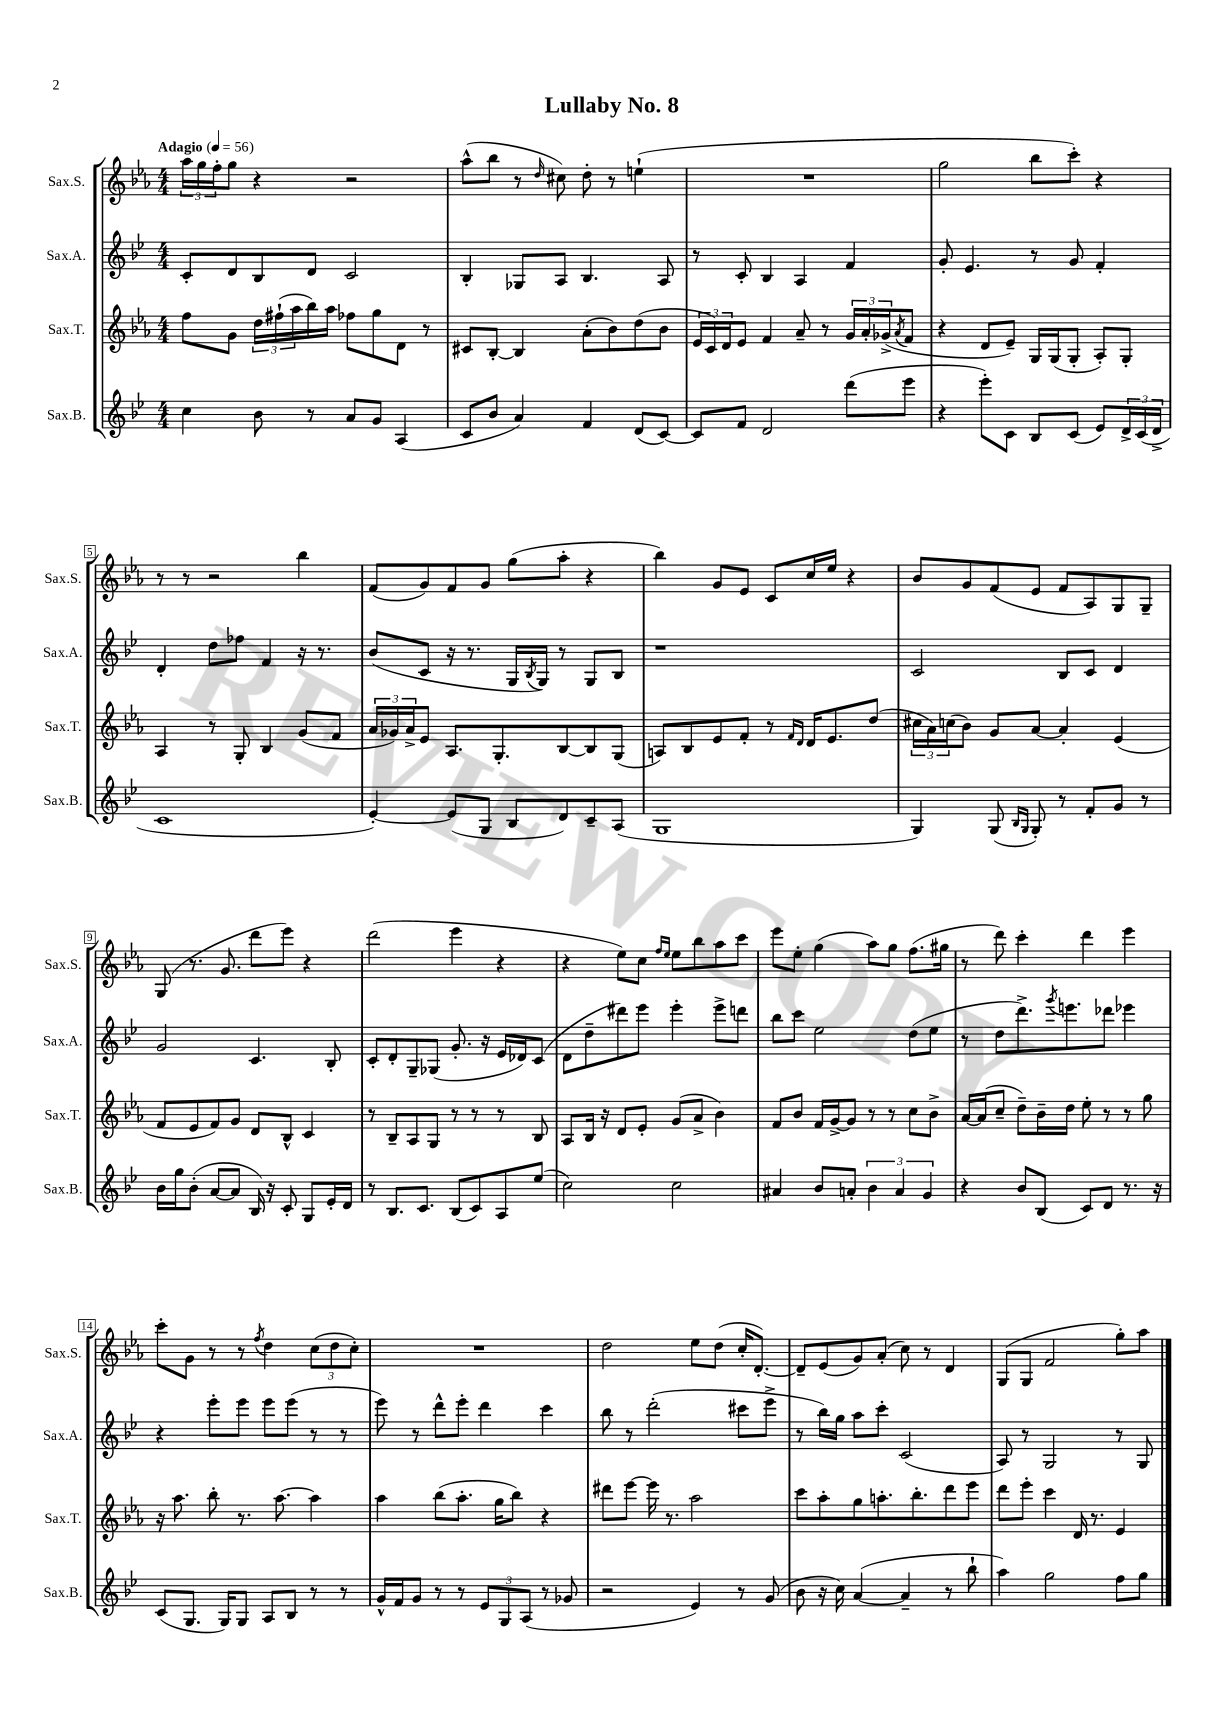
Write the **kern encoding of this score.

**kern	**kern	**kern	**kern
*staff4	*staff3	*staff2	*staff1
*clefG2	*clefG2	*clefG2	*clefG2
*k[b-e-]	*k[b-e-a-]	*k[b-e-]	*k[b-e-a-]
*M4/4	*M4/4	*M4/4	*M4/4
*MM56	*MM56	*MM56	*MM56
4cc\	8ff\L	8c'/L	24aa-\LL
.	.	.	24gg\
.	.	.	24ff'\J
.	8g\J	8d/	8gg\J
8b-\	24dd\LL	8B-/	4r
.	(24ff#`\	.	.
.	24aa-\	.	.
8r	16bb-\)	8d/J	.
.	16aa-\JJ	.	.
8a/L	8ff-\L	2c/	2r
8g/J	8gg\	.	.
(4A/	8d\J	.	.
.	8r	.	.
=	=	=	=
8c/L	8c#/L	4B-'/	(8aa-^^\L
8b-/J	[8B-'/J	.	8bb-\J
4a/)	4B-/]	8G-/L	8r
.	.	.	16qqdd/
.	.	8A/J	8cc#\)
4f/	(8a-'\L	4.B-/	8dd'\
.	8b-\)	.	8r
(8d/L	(8dd\	.	(4ee`\
[8c/J)	8b-\J	8A/	.
=	=	=	=
8c/]L	24e-/LL	8r	1r
.	24c/)	.	.
.	24d/J	.	.
8f/J	8e-/J	8c'/	.
2d/	4f/	4B-/	.
.	8a-~/	4A/	.
.	8r	.	.
(8ddd\L	24g/LL	4f/	.
.	24a-'/	.	.
.	(24g-^/J	.	.
.	8qa-/	.	.
8eee-\J	8f/J	.	.
=	=	=	=
4r	4r	8g'/	2gg\
.	.	4.e-/	.
8eee-'\L)	8d/L	.	.
8c\J	8e-~/J)	.	.
8B-/L	16G/LL	8r	8bb-\L
.	(16G/J	.	.
(8c/J	8G'/J	8g/	8ccc'\J)
8e-/L)	8A-'/L)	4f'/	4r
24d^/L	8G'/J	.	.
(24c/	.	.	.
24d^/JJ	.	.	.
=	=	=	=
1c	4A-/	4d'/	8r
.	.	.	8r
.	8r	8dd\L	2r
.	8G'/	8ff-\J	.
.	4B-/	4f/	.
.	(8g/L	16r	4bb-\
.	.	8.r	.
.	8f/J	.	.
=	=	=	=
[4e-'/)	24a-/LL	(8b-/L	(8f/L
.	24g-/)	.	.
.	24a-^/J	.	.
.	8e-/J	8c/J	8g/)
(8e-/]L	8.A-/L	16r	8f/
.	.	8.r	.
8G/J	.	.	8g/J
.	8.G'/	.	.
8B-/L	.	16G/LL	(8gg\L
.	.	8qB-/	.
.	.	16G/JJ)	.
8d/)	[8B-/	8r	8aa-'\J
8c~/	8B-/]	8G/L	4r
(8A/J	(8G/J	8B-/J	.
=	=	=	=
1G	8A/L)	1r	4bb-\)
.	8B-/	.	.
.	8e-/	.	8g/L
.	8f'/J	.	8e-/J
.	8r	.	8c/L
.	16qqf/LL	.	.
.	16qqd/JJ	.	.
.	16d/LK	.	16cc/L
.	8.e-/	.	16ee-/JJ
.	.	.	4r
.	(8dd/J	.	.
=	=	=	=
4G/)	24cc#\LL	2c/	8b-/L
.	24a-\)	.	.
.	(24cc\J	.	.
.	8b-\J)	.	8g/
(8G/	8g/L	.	(8f/
16qqB-/LL	.	.	.
16qqG/JJ	.	.	.
8G'/)	[8a-/J	.	8e-/J
8r	4a-'/]	8B-/L	8f/L
8f'/L	.	8c/J	8A-/)
8g/J	(4e-/	4d/	8G/
8r	.	.	8G~/J
=	=	=	=
16b-\LL	8f/L	2g/	(8G/
16gg\J	.	.	.
(8b-'\J	8e-/	.	8.r
[8a/L	8f/)	.	.
.	.	.	8.g/
8a/]J	8g/J	.	.
16B-/)	8d/L	4.c/	8ddd\L
16r	.	.	.
8c'/	8B-^^/J	.	8eee-\J)
8G/L	4c/	.	4r
16e-'/L	.	8B-'/	.
16d/JJ	.	.	.
=	=	=	=
8r	8r	8c'/L	(2ddd\
8.B-/L	8B-~/L	8d'/	.
.	8A-/	8G~/	.
8.c/J	.	.	.
.	8G/J	(8G-/J	.
(8B-/L	8r	8.g'/	4eee-\
8c/)	8r	.	.
.	.	16r	.
8A/	8r	16e-/LL	4r
.	.	16d-/J)	.
(8ee-/J	8B-/	(8c/J	.
=	=	=	=
2cc\)	8A-/L	8d\L	4r
.	16B-/Jk	8dd~\	.
.	16r	.	.
.	8d/L	8ddd#\)	8ee-\L)
.	8e-'/J	8eee-\J	8cc\J
.	.	.	16qqff/LL
.	.	.	16qqee-/JJ
2cc\	(8g/L	4eee-'\	8ee-\L
.	8a-^/J	.	8bb-\
.	4b-\)	8eee-^\L	8aa-\
.	.	8ddd\J	8ccc\J
=	=	=	=
4a#/	8f/L	8bb-\L	8eee-\L
.	8b-/J	8ccc\J	8ee-'\J
8b-/L	16f/LL	2ee-\	(4gg\
.	[16g^/J	.	.
8a'/J	8g/]J	.	.
6b-\	8r	.	8aa-\L)
.	8r	.	8gg\J
6a/	.	.	.
.	8cc\L	(8dd\L	(8.ff\L
6g/	.	.	.
.	8b-^\J	8ee-\J	.
.	.	.	16gg#\Jk
=	=	=	=
4r	[16a-/LL	8r	8r
.	(16a-/]J	.	.
.	8cc~/J	8dd\L	8ddd\)
8b-/L	8dd~\L)	8.ddd^\)	4ccc'\
(8B-/J	16b-~\L	.	.
.	.	8qggg/	.
.	16dd\JJ	8.eee\	.
8c/L)	8ee-'\	.	4ddd\
8d/J	8r	8ddd-\J	.
8.r	8r	4eee-\	4eee-\
.	8gg\	.	.
16r	.	.	.
=	=	=	=
(8c/L	16r	4r	8ccc'\L
.	8.aa-\	.	.
8.G/J	.	.	8g\J
.	8bb-'\	8eee-'\L	8r
16G/LK)	.	.	.
8G/J	8.r	8eee-\J	8r
.	.	.	8qff/
8A/L	.	8eee-\L	4dd\
.	[8.aa-\	.	.
8B-/J	.	(8eee-\J	.
8r	4aa-\]	8r	(12cc\L
.	.	.	12dd\
8r	.	8r	.
.	.	.	12cc'\J)
=	=	=	=
16g^^/LL	4aa-\	8eee-\)	1r
16f/J	.	.	.
8g/J	.	8r	.
8r	(8bb-\L	8ddd^^\L	.
8r	8.aa-'\J	8eee-'\J	.
12e-/L	.	4ddd\	.
.	16gg\LK	.	.
12G/	.	.	.
.	8bb-\J)	.	.
(12A/J	.	.	.
8r	4r	4ccc\	.
8g-/	.	.	.
=	=	=	=
2r	8ddd#\L	8bb-\	2dd\
.	[8eee-\J	8r	.
.	16eee-\]	(2ddd'\	.
.	8.r	.	.
4e-/)	2aa-\	.	8ee-\L
.	.	.	(8dd\J
8r	.	8ccc#\L	16cc'/LK
.	.	.	[8.d'/J)
(8g/	.	8eee-^\J	.
=	=	=	=
8b-\	8ccc\L	8r	8d~/]L
16r	8aa-'\	16bb-\LL)	(8e-/
16cc\)	.	16gg\JJ	.
([4a/	8gg\	8aa\L	8g/)
.	8.aa'\	8ccc'\J	(8a-'/J
4a~/]	.	(2c/	8cc\)
.	8.bb-'\	.	.
.	.	.	8r
8r	8ddd\	.	4d/
8bb-`\	8eee-\J	.	.
=	=	=	=
4aa\)	8ddd\L	8A/)	(8G/L
.	8eee-'\J	8r	8G/J
2gg\	4ccc\	2G/	2f/
.	16d/	.	.
.	8.r	.	.
8ff\L	4e-/	8r	8gg'\L)
8gg\J	.	8G/	8aa-\J
==	==	==	==
*-	*-	*-	*-
